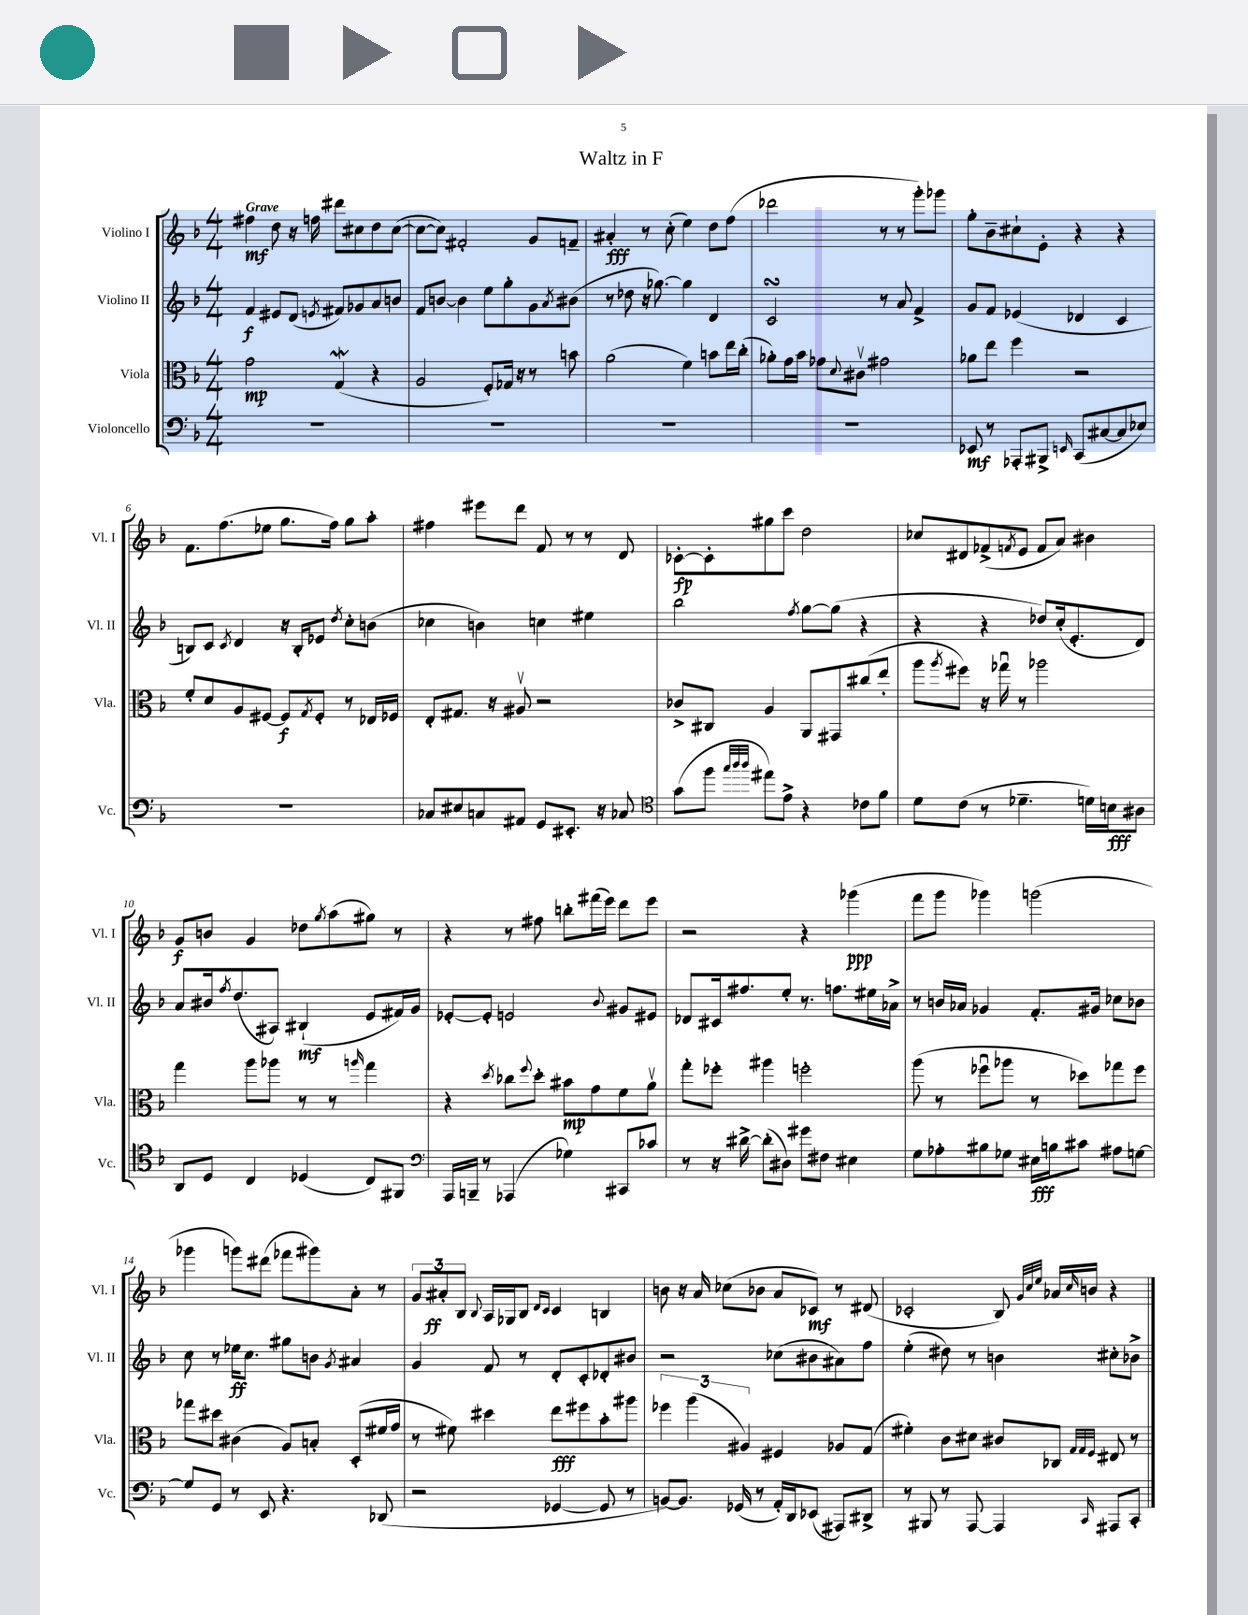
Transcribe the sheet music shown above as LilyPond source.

\header { title = "Waltz in F" }
<<
\new StaffGroup <<
\new Staff = "s0" \with { instrumentName = "Violino I" shortInstrumentName = "Vl. I" } {
    \clef treble \key f \major \numericTimeSignature \time 4/4 \tempo "Grave"
    fis''4\mf d''8 r16 f''16 dis'''8 cis''8 d''8 cis''8~( |
    cis''8~ cis''8) fis'2-. g'8 f'8-- |
    ais'4-.\fff r8 c''8-.( e''4) d''8 f''8( |
    des'''2 r8 r8 g'''8-.) ges'''8 |
    g''8-. bes'8-- cis''8-! e'8-. r4 r4 |
    f'8. f''8.( ees''8 g''8. f''16) g''8 a''8-. |
    fis''4 eis'''8 d'''8 f'8 r8 r8 d'8 |
    ces'8~-.\fp ces'8-. gis''8 c'''8 d''2 |
    ces''8 dis'8 fes'8->( \acciaccatura { f'8 } e'8 f'8 a'8) bis'4 |
    g'8\f b'8 g'4 des''8 \acciaccatura { g''8 } a''8( gis''8) r8 |
    r4 r8 fis''8 b''8-. fis'''16( e'''16) d'''8 e'''8 |
    r2 r4 ges'''4\ppp( |
    f'''8 g'''8 ges'''4) g'''2( |
    ges'''4 g'''8) dis'''8( fes'''8 gis'''8) a'8-. r8 |
    \tuplet 3/2 { g'8 ais'8-.\ff bes8 } \appoggiatura { bes8 } a16 ges16 bes8 \grace { d'16 c'16 } c'4 b4 |
    b'8 r16 a'16 ces''8( bes'8 a'8 ces'8\mf) r8 dis'8( |
    ces'2-. bes8) \grace { g'32 c''32 e''32 } aes'16 \grace { c''16 } b'16 r4 \bar "|." |
}
\new Staff = "s1" \with { instrumentName = "Violino II" shortInstrumentName = "Vl. II" } {
    \clef treble \key f \major \numericTimeSignature \time 4/4
    f'4\f eis'8 d'8( \acciaccatura { e'8 } fis'8) ges'8 a'8 b'8 |
    f'8 b'8~ b'4 e''8 g''8-. g'8 \acciaccatura { a'8 } bis'8( |
    r8 des''8 r16 ges''8.~) ges''4 d'4 |
    c'2\turn r8 a'8 f'4-> |
    g'8 f'8 ees'4( des'4 c'4 |
    b8) c'8 \acciaccatura { c'8 } d'4 r16 b16-. ees'8 \acciaccatura { d''8 } c''8-. b'8( |
    ces''4 b'4) c''4 eis''4 |
    bes''2 \acciaccatura { f''8 } g''8~ g''8( r4 |
    r4 r4 des''8) c''16-.( e'8.-. d'8) |
    a'8 bis'16 \acciaccatura { f''8 } d''8.( ais8) bis4-!\mf( e'8 fis'16) g'16 |
    ees'8~-. ees'8-. e'2 \appoggiatura { bes'8 } gis'8 eis'8 |
    des'8 cis'16 fis''8. e''8-. r8. f''8. eis''16 aes'16-> |
    r8 b'16 aes'16 ges'4 f'8.-. gis'16 ces''8 bes'8 |
    c''8 r8 ees''16\ff c''8. gis''8 b'8 \acciaccatura { g'8 } ais'4 |
    g'4 f'8 r8 d'8-. c'8-. des'8-. bis'8 |
    r2 ces''8( bis'8 ais'8) f''8 |
    e''4-.( dis''8) r8 b'4 cis''8-. bes'8-> \bar "|." |
}
\new Staff = "s2" \with { instrumentName = "Viola" shortInstrumentName = "Vla." } {
    \clef alto \key f \major \numericTimeSignature \time 4/4
    g'2\mp g4\mordent( r4 |
    a2 f8-.) ges16 r16 r8 b'8 |
    a'2( f'4) b'8 e''16 c''16-.( |
    aes'8-.) g'16 bes'16 ges'8 \appoggiatura { d'8 } cis'8\upbow gis'2 |
    aes'8 e''8 f''4 r2 |
    f'8-. d'8 a8 fis8~ fis8\f \acciaccatura { g8 } fis8-. r8 ees16 fes16 |
    e8-. gis8. r16 ais8\upbow r2 |
    ces'8-> cis8 a4 a,8 gis,8 cis''8( e''8-. |
    a''8 \acciaccatura { a''8 } fis''8) r16 ges''16\downbow r8 aes''2 |
    g''4 a''8 aes''8 r8 r8 \grace { a''16 } g''4 |
    r4 \acciaccatura { d''8 } ces''8 \appoggiatura { f''8 } d''8-. bis'8\mp g'8 f'8 a'8\upbow |
    g''8-. fes''8-. ais''4 f''2-. |
    a''8( r8 fes''8\downbow aes''8 r8 des''8) ges''8 fes''8 |
    ges''8 dis''8 cis'4( a8) b8-. d8-.( fis'16 g'16 |
    r8 fis'8) dis''4 e''8\fff fis''8 bes'8-. ais''8 |
    \tuplet 3/2 { fes''4 a''4( ais4) } fis4 aes8 g8( |
    fis'4-.) c'8 dis'8 cis'8 ces8 \grace { g32 g32 f32 } eis8 r8 \bar "|." |
}
\new Staff = "s3" \with { instrumentName = "Violoncello" shortInstrumentName = "Vc." } {
    \clef bass \key f \major \numericTimeSignature \time 4/4
    R1 |
    R1 |
    R1 |
    R1 |
    ees,8\mf r8 aes,,8-. bis,,8-> \grace { e,16 } c,8( cis8~ cis8 ees8) |
    R1 |
    ces8 eis8 c8 ais,8 g,8 eis,8.-. r16 ces8 |
    \clef tenor g'8( f''8 \grace { g''32 a''32 a''32 } eis''8) e'8-> r4 ces'8 f'8 |
    d'8 c'8( r8 des'4.-- d'16) b16\fff ais8 |
    a,8 d8 c4 des4( c8) fis,8 |
    \clef bass a,,16 b,,16-- r8 aes,,4( ges4) cis,8 ces'8 |
    r8 r16 dis'16~-> dis'8-.( dis8) gis'8 fis8 eis4 |
    g8 aes8-. bis8 ges8 eis16\fff b16 cis'8 ais8 g8~ |
    g8 g,8 r8 e,8 r4. des,8( |
    r2 ges,4~ ges,8 r8 |
    b,8~) b,8. ges,16( r8 a,16-.) d,16 ees,8( ais,,8) dis,8-> |
    r8 bis,,8 r8 a,,8~ a,,4 \grace { c,16 } ais,,8 c,8-. \bar "|." |
}
>>
>>
